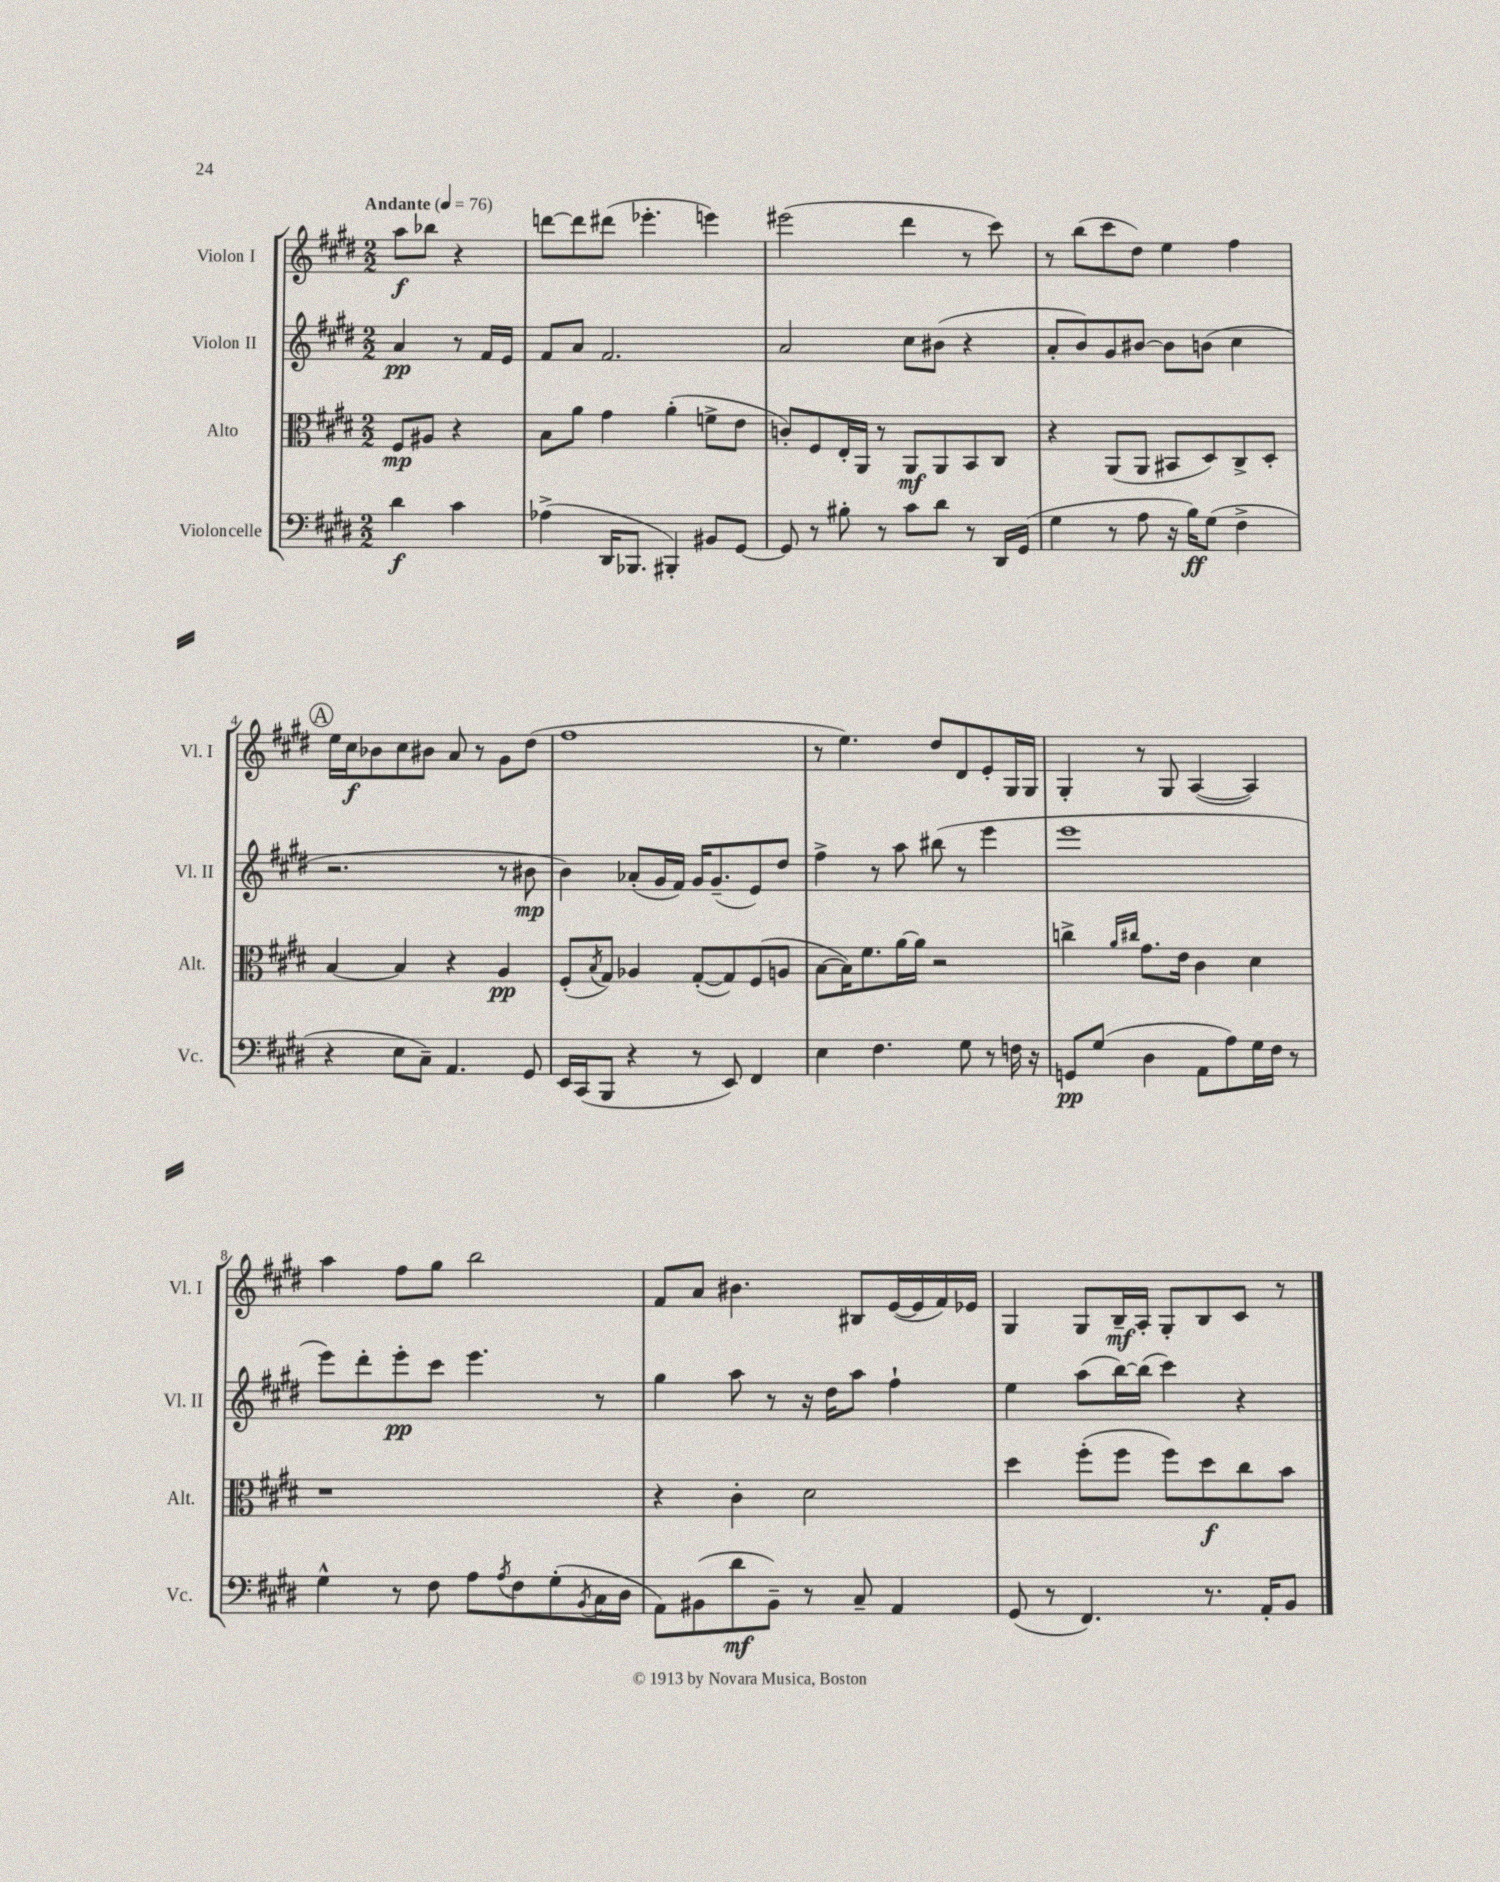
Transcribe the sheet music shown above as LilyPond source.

<<
\new StaffGroup <<
\new Staff = "s0" \with { instrumentName = "Violon I" shortInstrumentName = "Vl. I" } {
    \clef treble \key e \major \numericTimeSignature \time 2/2 \partial 2 \tempo "Andante" 4 = 76
    a''8\f bes''8 r4 |
    d'''8~ d'''8 dis'''8( ees'''4.-. e'''4) |
    eis'''2( dis'''4 r8 cis'''8) |
    r8 b''8( cis'''8 dis''8) e''4 fis''4 |
    \mark \markup { \circle "A" } e''16 cis''16\f bes'8 cis''8 bis'8 a'8 r8 gis'8 dis''8( |
    fis''1 |
    r8 e''4.) dis''8 dis'8 e'8-. gis16 gis16 |
    gis4-. r8 gis8 a4~( a4) |
    a''4 fis''8 gis''8 b''2 |
    fis'8 a'8 bis'4. bis8 e'16~( e'16 fis'16) ees'16 |
    gis4 gis8 b16--\mf a16-. gis8-. b8 cis'8 r8 \bar "|." |
}
\new Staff = "s1" \with { instrumentName = "Violon II" shortInstrumentName = "Vl. II" } {
    \clef treble \key e \major \numericTimeSignature \time 2/2 \partial 2
    a'4\pp r8 fis'16 e'16 |
    fis'8 a'8 fis'2. |
    a'2 cis''8 bis'8( r4 |
    a'8-. b'8) gis'8 bis'8~ bis'8 b'8( cis''4 |
    \mark \markup { \circle "A" } r2. r8 bis'8\mp |
    b'4) aes'8-.( gis'16 fis'16) gis'16 gis'8.--( e'8) dis''8 |
    fis''4-> r8 a''8 bis''8( r8 e'''4 |
    e'''1 |
    e'''8) dis'''8-. e'''8-.\pp cis'''8 e'''4. r8 |
    gis''4 a''8 r8 r16 dis''16 a''8 fis''4-! |
    e''4 a''8( b''16~) b''16( cis'''4) r4 \bar "|." |
}
\new Staff = "s2" \with { instrumentName = "Alto" shortInstrumentName = "Alt." } {
    \clef alto \key e \major \numericTimeSignature \time 2/2 \partial 2
    fis8\mp ais8 r4 |
    b8 a'8 gis'4 a'4-.( f'8-> e'8 |
    c'8-.) fis8 e16-. a,16 r8 a,8\mf a,8 b,8 cis8 |
    r4 a,8( a,8 bis,8 dis8) cis8-> dis8-. |
    \mark \markup { \circle "A" } b4~ b4 r4 a4\pp |
    fis8-.( \acciaccatura { b8 } gis8) aes4 gis8~-.( gis8) fis8( a8 |
    b8~ b16) fis'8. a'16~ a'16 r2 |
    c''4-> \grace { a'16 cis''16 } gis'8. e'16 cis'4 dis'4 |
    r1 |
    r4 cis'4-. dis'2 |
    dis''4 fis''8-.( fis''8 fis''8) dis''8\f cis''8 b'8 \bar "|." |
}
\new Staff = "s3" \with { instrumentName = "Violoncelle" shortInstrumentName = "Vc." } {
    \clef bass \key e \major \numericTimeSignature \time 2/2 \partial 2
    dis'4\f cis'4 |
    aes4->( dis,16 bes,,8. bis,,4-.) bis,8 gis,8~ |
    gis,8 r8 bis8-. r8 cis'8 dis'8 r8 dis,16 gis,16( |
    gis4 r8 a8 r16 b16\ff) gis8( fis4-> |
    \mark \markup { \circle "A" } r4 e8 cis8--) a,4. gis,8 |
    e,16 cis,16( b,,8 r4 r8 e,8) fis,4 |
    e4 fis4. gis8 r8 f16 r16 |
    g,8\pp gis8( dis4 a,8 a8) gis16 fis16 r8 |
    gis4-^ r8 fis8 a8 \acciaccatura { a8 } fis8 gis8-.( \acciaccatura { b,8 } cis16 dis16 |
    a,8) bis,8( dis'8\mf bis,8--) r8 cis8-- a,4 |
    gis,8( r8 fis,4.) r8. a,16-. b,8 \bar "|." |
}
>>
>>
